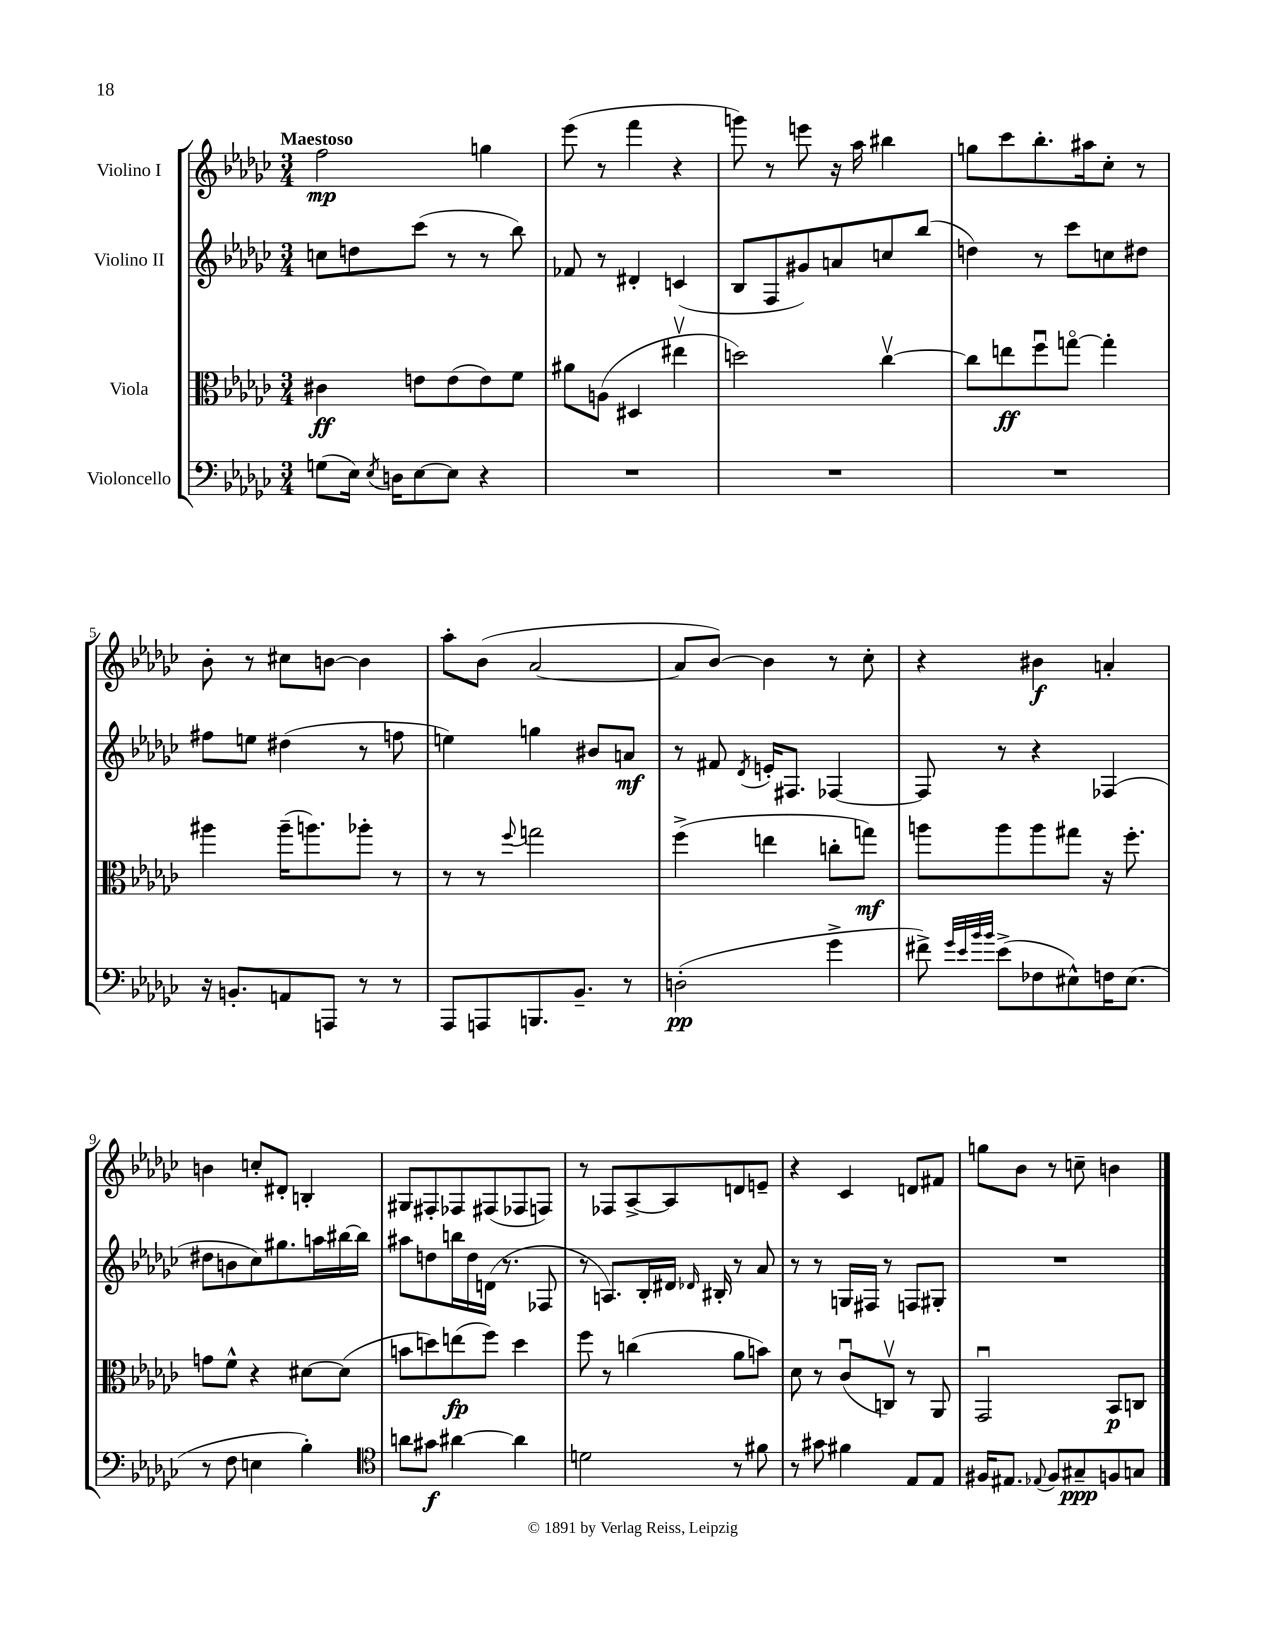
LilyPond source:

<<
\new StaffGroup <<
\new Staff = "s0" \with { instrumentName = "Violino I" } {
    \clef treble \key ges \major \numericTimeSignature \time 3/4 \tempo "Maestoso"
    \autoBeamOff f''2\mp g''4 |
    ees'''8( r8 f'''4 r4 |
    g'''8) r8 e'''8 r16 aes''16 bis''4 |
    g''8[ ces'''8 bes''8.-. ais''16 ces''8]-. r8 |
    bes'8-. r8 cis''8[ b'8]~ b'4 |
    aes''8[-. bes'8]( aes'2~ |
    aes'8[ bes'8]~) bes'4 r8 ces''8-. |
    r4 bis'4\f a'4-. |
    b'4 c''8[-. dis'8]-. b4-. |
    gis8[ fis8-. fes8 fis8( fes8 f8]) |
    r8 fes8[ aes8~-> aes8 d'8 e'8]-- |
    r4 ces'4 d'8[ fis'8] |
    g''8[ bes'8] r8 c''8-- b'4 \bar "|." |
}
\new Staff = "s1" \with { instrumentName = "Violino II" } {
    \clef treble \key ges \major \numericTimeSignature \time 3/4
    \autoBeamOff c''8[ d''8 ces'''8]( r8 r8 bes''8) |
    fes'8 r8 dis'4-. c'4( |
    bes8[ f8 gis'8) a'8 c''8 bes''8]( |
    d''4) r8 ces'''8[ c''8 dis''8] |
    fis''8[ e''8] dis''4( r8 f''8 |
    e''4) g''4 bis'8[ a'8]\mf |
    r8 fis'8 \acciaccatura { des'8 } e'16[-. fis8.] fes4~ |
    fes8 r8 r4 fes4( |
    dis''8[ b'8 ces''8) gis''8. a''16 bis''16~ bis''16] |
    ais''8[ d''8 b''16 d''16 d'16]( r8. fes8 |
    r8 a8.[) bes16-. dis'16] \grace { des'16 } bis16-. r8 aes'8 |
    r8 r8 g16[ fis16] r8 f8[ gis8]-. |
    R2. \bar "|." |
}
\new Staff = "s2" \with { instrumentName = "Viola" } {
    \clef alto \key ges \major \numericTimeSignature \time 3/4
    \autoBeamOff cis'4\ff e'8[ e'8( e'8) f'8] |
    ais'8[ a8]( dis4 eis''4\upbow |
    d''2) ces''4~\upbow |
    ces''8[ e''8\ff f''8\downbow g''8]~\flageolet g''4-. |
    ais''4 ais''16[--( a''8.) aes''8]-. r8 |
    r8 r8 \appoggiatura { f''8 } g''2 |
    f''4->( e''4 c''8[-. g''8]\mf) |
    a''8[ a''8 a''8 gis''8] r16 f''8.-. |
    g'8[ f'8]-^ r4 dis'8[~ dis'8]( |
    b'8[ d''8) e''8\fp( f''8]) d''4 |
    f''8 r8 c''4( aes'8[ b'8]) |
    des'8 r8 ces'8[\downbow( c8]\upbow) r8 aes,8 |
    ges,2\downbow bes,8[\p c8] \bar "|." |
}
\new Staff = "s3" \with { instrumentName = "Violoncello" } {
    \clef bass \key ges \major \numericTimeSignature \time 3/4
    \autoBeamOff g8[( ees16]) \acciaccatura { ees8 } d16[ ees8~ ees8] r4 |
    R2. |
    R2. |
    R2. |
    r16 b,8.[-. a,8 a,,8] r8 r8 |
    aes,,8[ a,,8 b,,8. bes,8.]-- r8 |
    d2-.\pp( ges'4-> |
    fis'8->) \grace { ges'32[ ees'32 bes'32 bes'32] } ees'8[->( fes8 eis8-^) f16 eis8.]( |
    r8 f8 e4 bes4-.) |
    \clef tenor a'8[ gis'8]\f ais'4~ ais'4 |
    d'2 r8 fis'8 |
    r8 gis'8 fis'4 ees8[ ees8] |
    fis16[ eis8.] \appoggiatura { ees8 } fis8[ gis8--\ppp f8 g8] \bar "|." |
}
>>
>>
